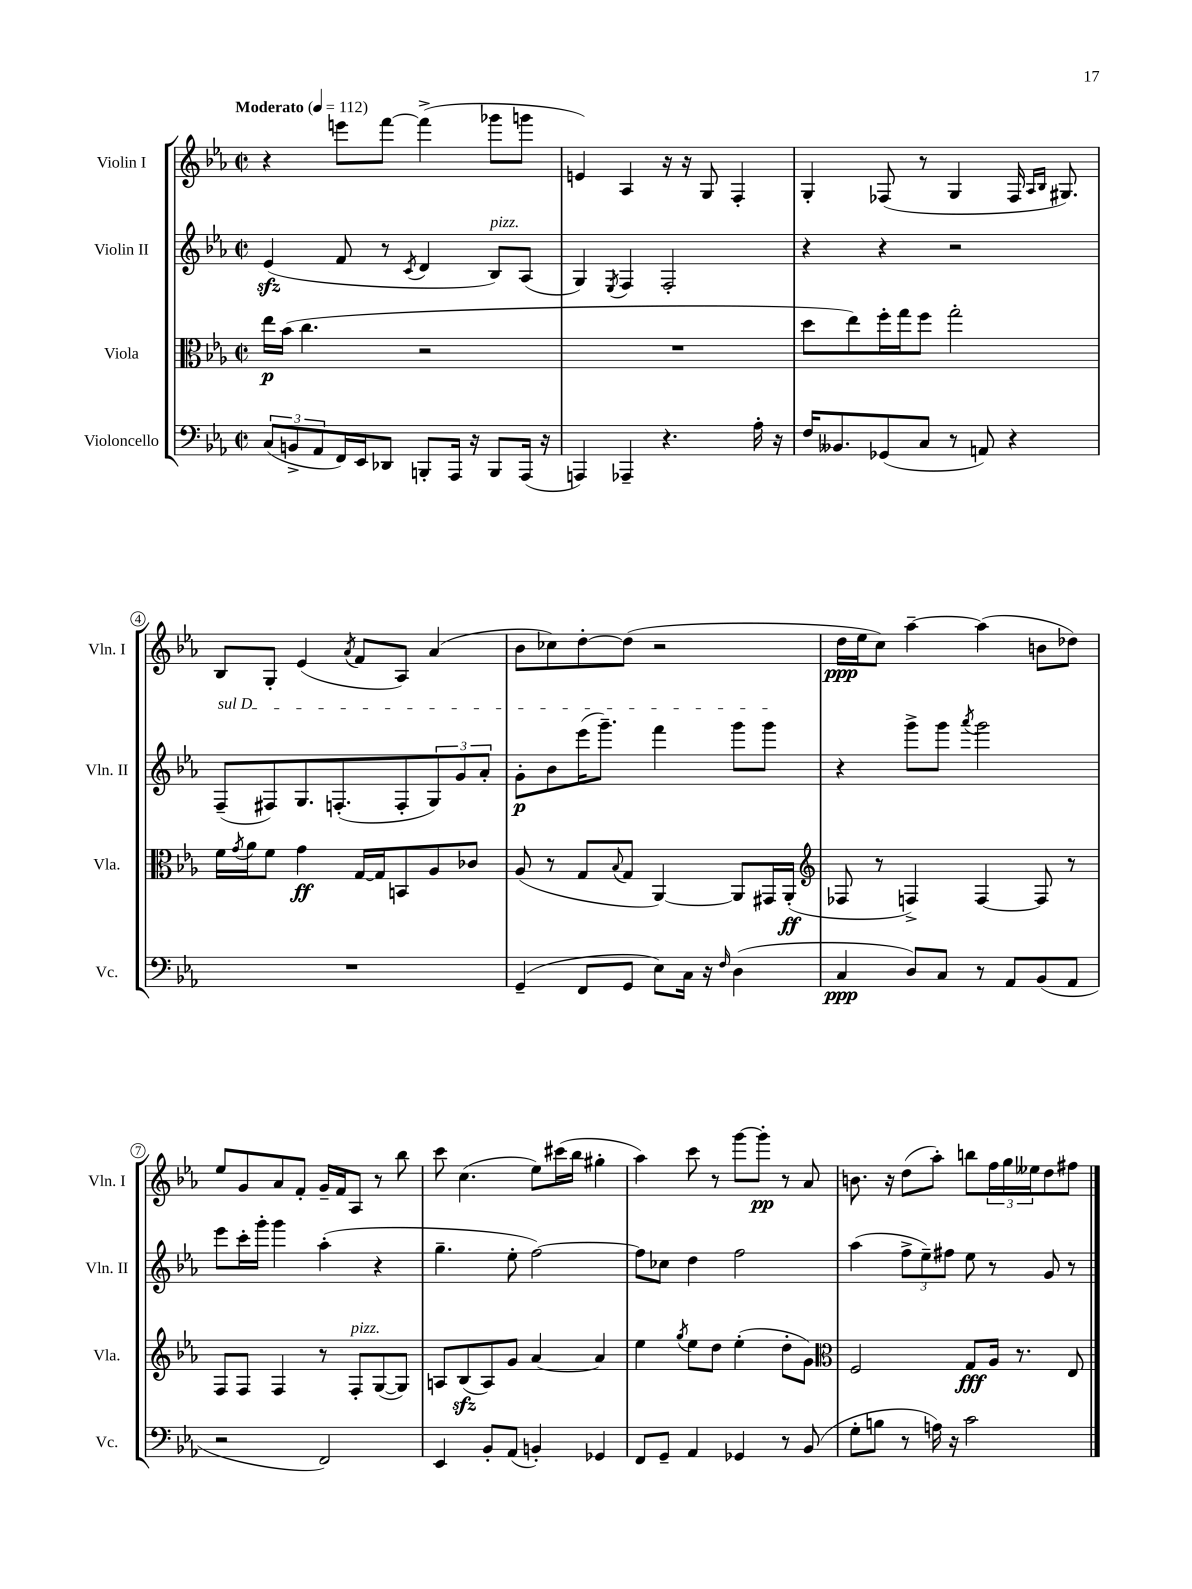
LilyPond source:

<<
\new StaffGroup <<
\new Staff = "s0" \with { instrumentName = "Violin I" shortInstrumentName = "Vln. I" } {
    \clef treble \key ees \major \defaultTimeSignature \time 2/2 \tempo "Moderato" 4 = 112
    r4 e'''8 f'''8~ f'''4->( ges'''8 g'''8 |
    e'4) aes4 r16 r16 g8 f4-. |
    g4-. fes8( r8 g4 fes16 \grace { aes16 bes16 } gis8.) |
    bes8 g8-. ees'4( \acciaccatura { aes'8 } f'8 aes8) aes'4( |
    bes'8 ces''8) d''8~-. d''8( r2 |
    d''16\ppp ees''16 c''8) aes''4~-- aes''4( b'8 des''8) |
    ees''8 g'8 aes'8 f'8-. g'16-- f'16 aes8 r8 bes''8 |
    c'''8 c''4.( ees''8) cis'''16( bes''16 gis''4-. |
    aes''4) c'''8 r8 g'''8~ g'''8-.\pp r8 aes'8 |
    b'8. r16 d''8( aes''8-.) b''8 \tuplet 3/2 { f''16 g''16 eeses''16 } d''8 fis''8 \bar "|." |
}
\new Staff = "s1" \with { instrumentName = "Violin II" shortInstrumentName = "Vln. II" } {
    \clef treble \key ees \major \defaultTimeSignature \time 2/2
    ees'4\sfz( f'8 r8 \acciaccatura { c'8 } d'4 bes8^\markup { \italic "pizz." }) aes8( |
    g4) \acciaccatura { ees8 } f4 f2-. |
    r4 r4 r2 |
    \once \override TextSpanner.bound-details.left.text = \markup { \italic "sul D" } f8--\startTextSpan( fis8) g8. f8.-.( f8-. \tuplet 3/2 { g8) g'8 aes'8-. } |
    g'8-.\p bes'8 ees'''16( g'''8.--) f'''4 g'''8 g'''8\stopTextSpan |
    r4 g'''8-> g'''8 \acciaccatura { aes'''8 } g'''2 |
    ees'''8 c'''16-. g'''16-. g'''4 aes''4-.( r4 |
    g''4.-- ees''8-. f''2~) |
    f''8 ces''8 d''4 f''2 |
    aes''4( \tuplet 3/2 { f''8-> ees''8--) fis''8 } ees''8 r8 g'8 r8 \bar "|." |
}
\new Staff = "s2" \with { instrumentName = "Viola" shortInstrumentName = "Vla." } {
    \clef alto \key ees \major \defaultTimeSignature \time 2/2
    ees''16\p bes'16( c''4. r2 |
    R1 |
    d''8 ees''8) f''16-. g''16 f''8 g''2-. |
    f'16 \acciaccatura { g'8 } aes'16 f'8 g'4\ff g16~ g16 b,8 aes8 ces'8 |
    aes8( r8 g8 \appoggiatura { bes8 } g8 aes,4~) aes,8 gis,16 aes,16-.\ff( |
    \clef treble fes8 r8 f4->) f4~ f8 r8 |
    f8 f8 f4 r8 f8-.^\markup { \italic "pizz." } g8~( g8) |
    a8 bes8\sfz( a8) g'8 aes'4~ aes'4 |
    ees''4 \acciaccatura { g''8 } ees''8 d''8 ees''4-.( d''8-. g'8) |
    \clef alto f2 g8\fff aes16 r8. ees8 \bar "|." |
}
\new Staff = "s3" \with { instrumentName = "Violoncello" shortInstrumentName = "Vc." } {
    \clef bass \key ees \major \defaultTimeSignature \time 2/2
    \tuplet 3/2 { c8( b,8-> aes,8 } f,16) ees,16 des,8 b,,8-. aes,,16 r16 b,,8 aes,,16( r16 |
    a,,4) aes,,4-- r4. aes16-. r16 |
    f16 beses,8. ges,8( c8 r8 a,8) r4 |
    R1 |
    g,4--( f,8 g,8 ees8) c16 r16 \grace { f16 } d4( |
    c4\ppp d8) c8 r8 aes,8 bes,8( aes,8 |
    r2 f,2) |
    ees,4 bes,8-. aes,8( b,4-.) ges,4 |
    f,8 g,8-- aes,4 ges,4 r8 bes,8( |
    g8-. b8 r8 a16) r16 c'2 \bar "|." |
}
>>
>>
\layout { \context { \Score \override BarNumber.stencil = #(make-stencil-circler 0.1 0.3 ly:text-interface::print) } }
